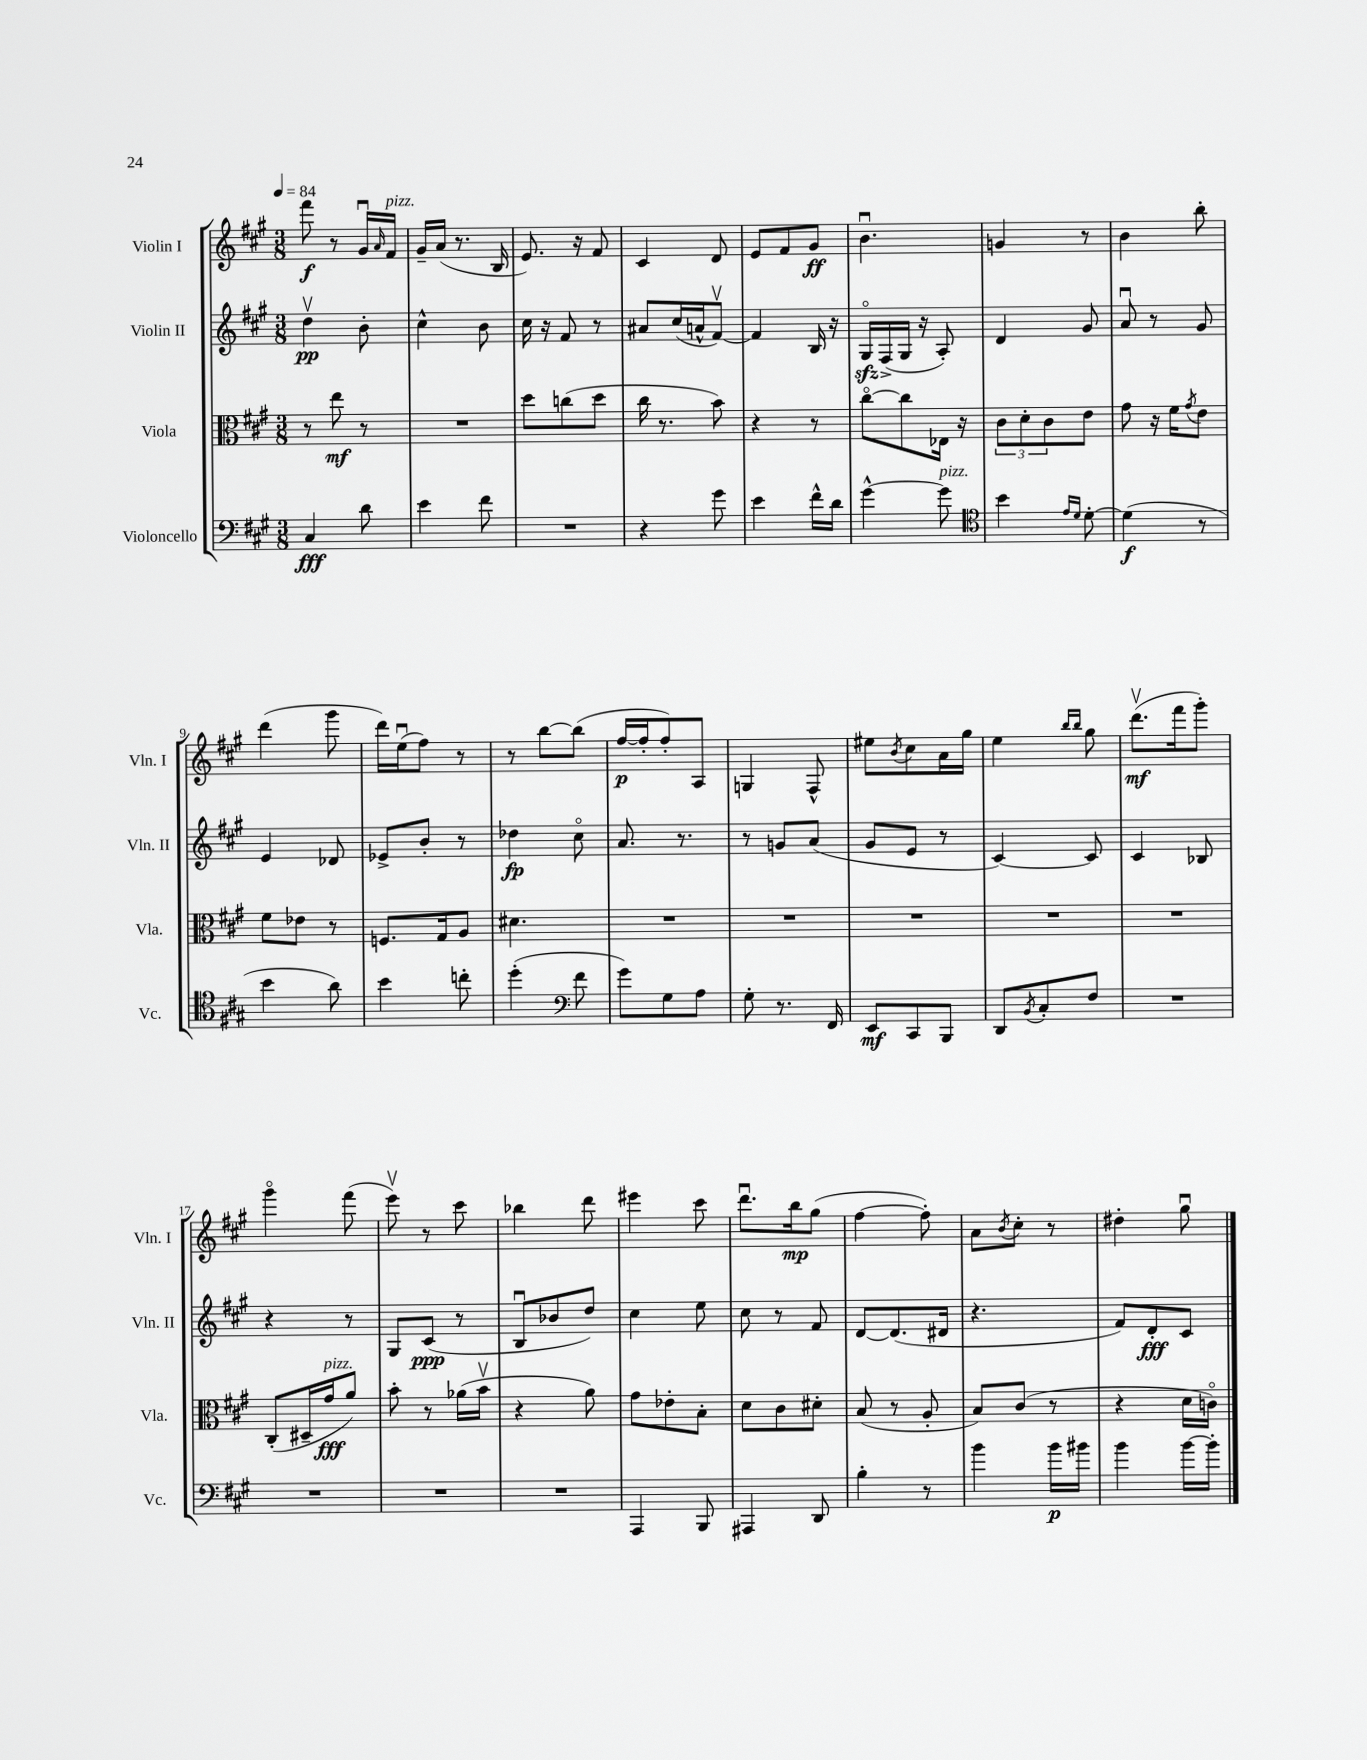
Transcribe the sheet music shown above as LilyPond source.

<<
\new StaffGroup <<
\new Staff = "s0" \with { instrumentName = "Violin I" shortInstrumentName = "Vln. I" } {
    \clef treble \key a \major \numericTimeSignature \time 3/8 \tempo 4 = 84
    fis'''8\f r8 gis'16\downbow \grace { a'16 } fis'16^\markup { \italic "pizz." } |
    gis'16-- a'16( r8. b16 |
    e'8.) r16 fis'8 |
    cis'4 d'8 |
    e'8 fis'8 gis'8\ff |
    b'4.\downbow |
    g'4 r8 |
    b'4 b''8-. |
    d'''4( gis'''8 |
    d'''16) e''16\downbow( fis''8) r8 |
    r8 b''8~ b''8( |
    fis''16~\p fis''16-. fis''8-.) a8 |
    g4 fis8-^ |
    eis''8 \acciaccatura { b'8 } cis''8 a'16 gis''16 |
    e''4 \grace { b''16 b''16 } gis''8 |
    d'''8.\upbow\mf( fis'''16 gis'''8-.) |
    gis'''4\flageolet fis'''8( |
    e'''8\upbow) r8 cis'''8 |
    bes''4 d'''8 |
    eis'''4 cis'''8 |
    d'''8.\downbow b''16\mp gis''8( |
    fis''4~ fis''8-.) |
    a'8 \acciaccatura { b'8 } cis''8-. r8 |
    dis''4-. gis''8\downbow \bar "|." |
}
\new Staff = "s1" \with { instrumentName = "Violin II" shortInstrumentName = "Vln. II" } {
    \clef treble \key a \major \numericTimeSignature \time 3/8
    d''4\upbow\pp b'8-. |
    cis''4-^ b'8 |
    cis''16 r16 fis'8 r8 |
    ais'8 cis''16( a'16-^ fis'8~\upbow) |
    fis'4 b16 r16 |
    gis16\flageolet\sfz fis16->( gis16 r16 a8-.) |
    d'4 gis'8 |
    a'8\downbow r8 gis'8 |
    e'4 des'8 |
    ees'8-> b'8-. r8 |
    des''4\fp cis''8\flageolet |
    a'8. r8. |
    r8 g'8 a'8( |
    gis'8 e'8 r8 |
    cis'4~) cis'8 |
    cis'4 bes8 |
    r4 r8 |
    gis8 cis'8\ppp( r8 |
    b8\downbow bes'8 d''8) |
    cis''4 e''8 |
    cis''8 r8 fis'8 |
    d'8~ d'8.( dis'16 |
    r4. |
    fis'8) d'8-.\fff cis'8 \bar "|." |
}
\new Staff = "s2" \with { instrumentName = "Viola" shortInstrumentName = "Vla." } {
    \clef alto \key a \major \numericTimeSignature \time 3/8
    r8 e''8\mf r8 |
    R4. |
    d''8 c''8( d''8 |
    cis''16 r8. b'8) |
    r4 r8 |
    cis''8~\flageolet cis''8 ees16 r16 |
    \tuplet 3/2 { cis'8 d'8-. cis'8 } e'8 |
    gis'8 r16 fis'16 \acciaccatura { gis'8 } e'8 |
    fis'8 ees'8 r8 |
    f8. gis16 a8 |
    dis'4. |
    R4. |
    R4. |
    R4. |
    R4. |
    R4. |
    cis8-.( dis16-- gis'16\fff^\markup { \italic "pizz." } a'8) |
    b'8-. r8 aes'16( b'16\upbow |
    r4 a'8) |
    gis'8 ees'8-. b8-. |
    d'8 cis'8 dis'8-. |
    b8( r8 a8-. |
    b8) cis'8( r8 |
    r4 d'16 c'16\flageolet) \bar "|." |
}
\new Staff = "s3" \with { instrumentName = "Violoncello" shortInstrumentName = "Vc." } {
    \clef bass \key a \major \numericTimeSignature \time 3/8
    cis4\fff d'8 |
    e'4 fis'8 |
    R4. |
    r4 gis'8 |
    e'4 fis'16-^ d'16 |
    gis'4~-^ gis'8^\markup { \italic "pizz." } |
    \clef tenor b'4 \grace { e'16 d'16 } d'8~-. |
    d'4\f( r8 |
    b'4 a'8) |
    b'4 c''8-. |
    d''4-.( \clef bass fis'8 |
    gis'8) gis8 a8 |
    gis8-. r8. fis,16 |
    e,8\mf cis,8 b,,8 |
    d,8 \acciaccatura { b,8 } cis8-. fis8 |
    R4. |
    R4. |
    R4. |
    R4. |
    a,,4 b,,8 |
    ais,,4 d,8 |
    b4-. r8 |
    b'4 b'16\p bis'16 |
    b'4 b'16~ b'16-. \bar "|." |
}
>>
>>
